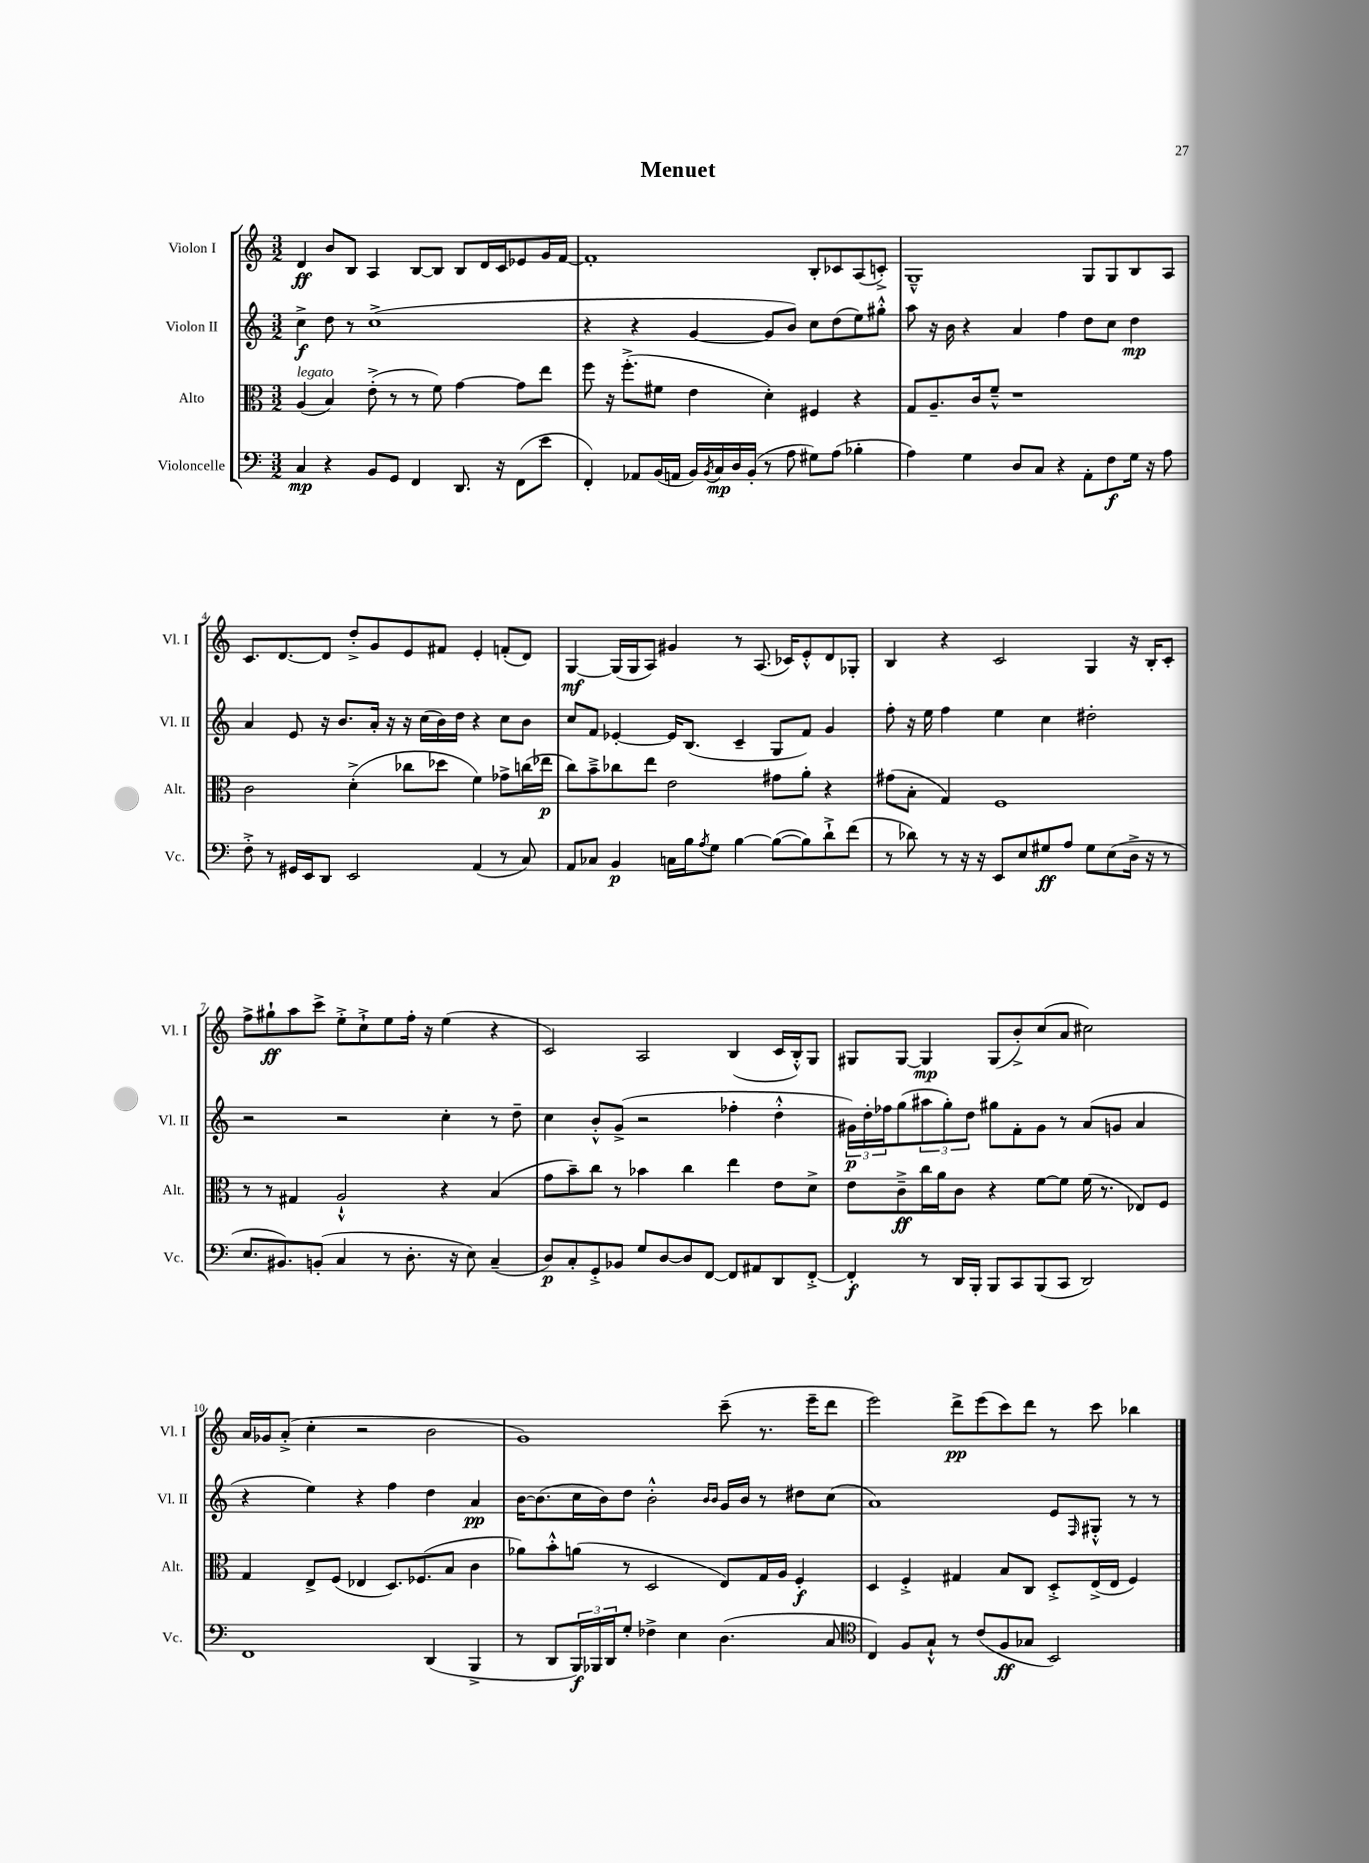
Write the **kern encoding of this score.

**kern	**kern	**kern	**kern
*staff4	*staff3	*staff2	*staff1
*clefF4	*clefC3	*clefG2	*clefG2
*k[]	*k[]	*k[]	*k[]
*M3/2	*M3/2	*M3/2	*M3/2
4C	(4A	4cc^	4d
4r	4B)	8dd	8b
.	.	8r	8B
8BB	(8e'^	(1cc^	4A
8GG	8r	.	.
4FF	8r	.	[8B
.	8f)	.	8B]
8.DD	[4g	.	8B
.	.	.	16d
16r	.	.	16c
(8FF	8g]	.	8e-
8e	8ee	.	16g
.	.	.	[16f
=	=	=	=
4FF')	8ff	4r	1f']
.	16r	.	.
.	(8.ff'^	.	.
8AA-	.	4r	.
(16BB	8f#	.	.
16AA	.	.	.
16BB)	4e	[4g	.
8qBB	.	.	.
16C	.	.	.
16D	.	.	.
(16BB'	.	.	.
8r	4d')	8g]	.
8A	.	8b)	.
8G#)	4F#	8cc	8B'
(8A	.	(8dd	8c-
4B-'	4r	8ee)	(8A
.	.	8gg#'^^	8c'^)
=	=	=	=
4A)	8G	8aa	1G~^^
.	8.A~	16r	.
.	.	16b	.
4G	.	4r	.
.	16c	.	.
.	8f~^^	.	.
8D	1r	4a	.
8C	.	.	.
4r	.	4ff	.
8AA'	.	8dd	8G
8F	.	8cc	8G
16G	.	4dd	8B
16r	.	.	.
8A	.	.	8A
=	=	=	=
8F'^	2c	4a	8.c
8r	.	.	.
.	.	.	[8.d
16GG#	.	8e	.
16EE	.	.	.
8DD	.	16r	8d]
.	.	8.b	.
2EE	(4d'^	.	8dd'^
.	.	16a'	8g
.	.	16r	.
.	8cc-	16r	8e
.	.	(16cc	.
.	8dd-	16b)	8f#
.	.	16dd	.
(4AA	4f)	4r	4e'
8r	8g-^	8cc	(8f'
8C)	(16cc	8b	8d)
.	16ee-	.	.
=	=	=	=
8AA	8cc)	8cc	[4G
8C-	8b~^	8f	.
4BB	8cc-	[4e-'	(16G]
.	.	.	16G
.	8ee	.	8A)
16C	2e	16e-]	4g#
16B	.	(8.B	.
8qA	.	.	.
8G	.	.	.
[4B	.	4c~	8r
.	.	.	(8.A
(8B_	8g#	8G	.
.	.	.	16c-)
8B])	8a'	8f)	8e'^^
8d`^	4r	4g	8d
(8f	.	.	8G-'
=	=	=	=
8r	(8g#	8ff'	4B
8d-)	8B'	16r	.
.	.	16ee	.
8r	4G)	4ff	4r
16r	.	.	.
16r	.	.	.
8EE	1F	4ee	2c
8E	.	.	.
8G#	.	4cc	.
8A	.	.	.
8G#	.	2dd#'	4G
(8E	.	.	.
16D^	.	.	16r
16r	.	.	16B'
8r	.	.	8c'
=	=	=	=
8.E	8r	2r	8ff^
.	8r	.	8gg#`
8.BB#)	.	.	.
.	4G#	.	8aa
(8BB'	.	.	8ccc^
4C	2A`^^	2r	8ee'^
.	.	.	8cc`^
8r	.	.	8ee
8.D'	.	.	16ff'
.	.	.	16r
.	4r	4cc'	(4ee
16r	.	.	.
8E)	.	.	.
(4C~	(4B	8r	4r
.	.	8dd~	.
=	=	=	=
8D)	8g	4cc	2c)
8C'	8b~)	.	.
8GG'^	8cc	8b'^^	.
8BB-	8r	(8g^	.
8G	4b-	2r	2A
[8D	.	.	.
8D]	4cc	.	.
[8FF	.	.	.
8FF]	4ee	4ff-'	(4B
8AA#	.	.	.
8DD	8e	4dd'^^	16c
.	.	.	16B'^^)
[8FF'^	8d^	.	8G
=	=	=	=
4FF']	8e	24g#)	8G#
.	.	24dd'	.
.	.	24ff-	.
.	8c~^	(8gg	[8G#
8r	16cc	12aa#	4G#]
.	16a	.	.
.	.	12gg')	.
16DD	8c	.	.
.	.	12dd	.
16BBB'	.	.	.
8BBB	4r	8gg#	(8G#
8CC	.	8f'	8b'^)
(8BBB	[8f	8g#	(8cc
8CC	8f]	8r	8a
2DD)	(16f	(8a	2cc#)
.	8.r	.	.
.	.	8g	.
.	8E-)	4a	.
.	8F	.	.
=	=	=	=
1FF	4G	4r	16a
.	.	.	16g-
.	.	.	(8a'^
.	8E^	4ee)	4cc'
.	(8F	.	.
.	4E-	4r	2r
.	8.D)	4ff	.
.	(8.F-	.	.
(4DD	.	4dd	2b
.	8B	.	.
4BBB^	4c	4a	.
=	=	=	=
8r	8a-)	[16b	1g)
.	.	(8.b]	.
8DD	8b'^^	.	.
24BBB)	(8a	16cc	.
24BBB-	.	.	.
.	.	16b)	.
24DD	.	.	.
8G'	8r	8dd	.
4F-^	2D	2b'^^	.
4E	.	.	.
.	.	16qqb	.
.	.	16qqb	.
(4.D	8E)	16g	(8ccc~
.	.	16b	.
.	16G	8r	8.r
.	16A	.	.
.	4F'	8dd#	.
.	.	.	16eee~
8C	.	(8cc	8ddd
=	=	=	=
*clefC4	*	*	*
4C)	4D	1a)	2eee)
8F	4F'^	.	.
8G`^^	.	.	.
8r	4G#	.	8ddd^
(8c	.	.	(8eee
8F	8B	.	8ccc)
8G-	8C	.	8ddd
2BB)	8D'^	8e	8r
.	.	16qqF	.
.	(16E^	8G#'^^	8ccc
.	16E	.	.
.	4F)	8r	4bb-
.	.	8r	.
==	==	==	==
*-	*-	*-	*-
